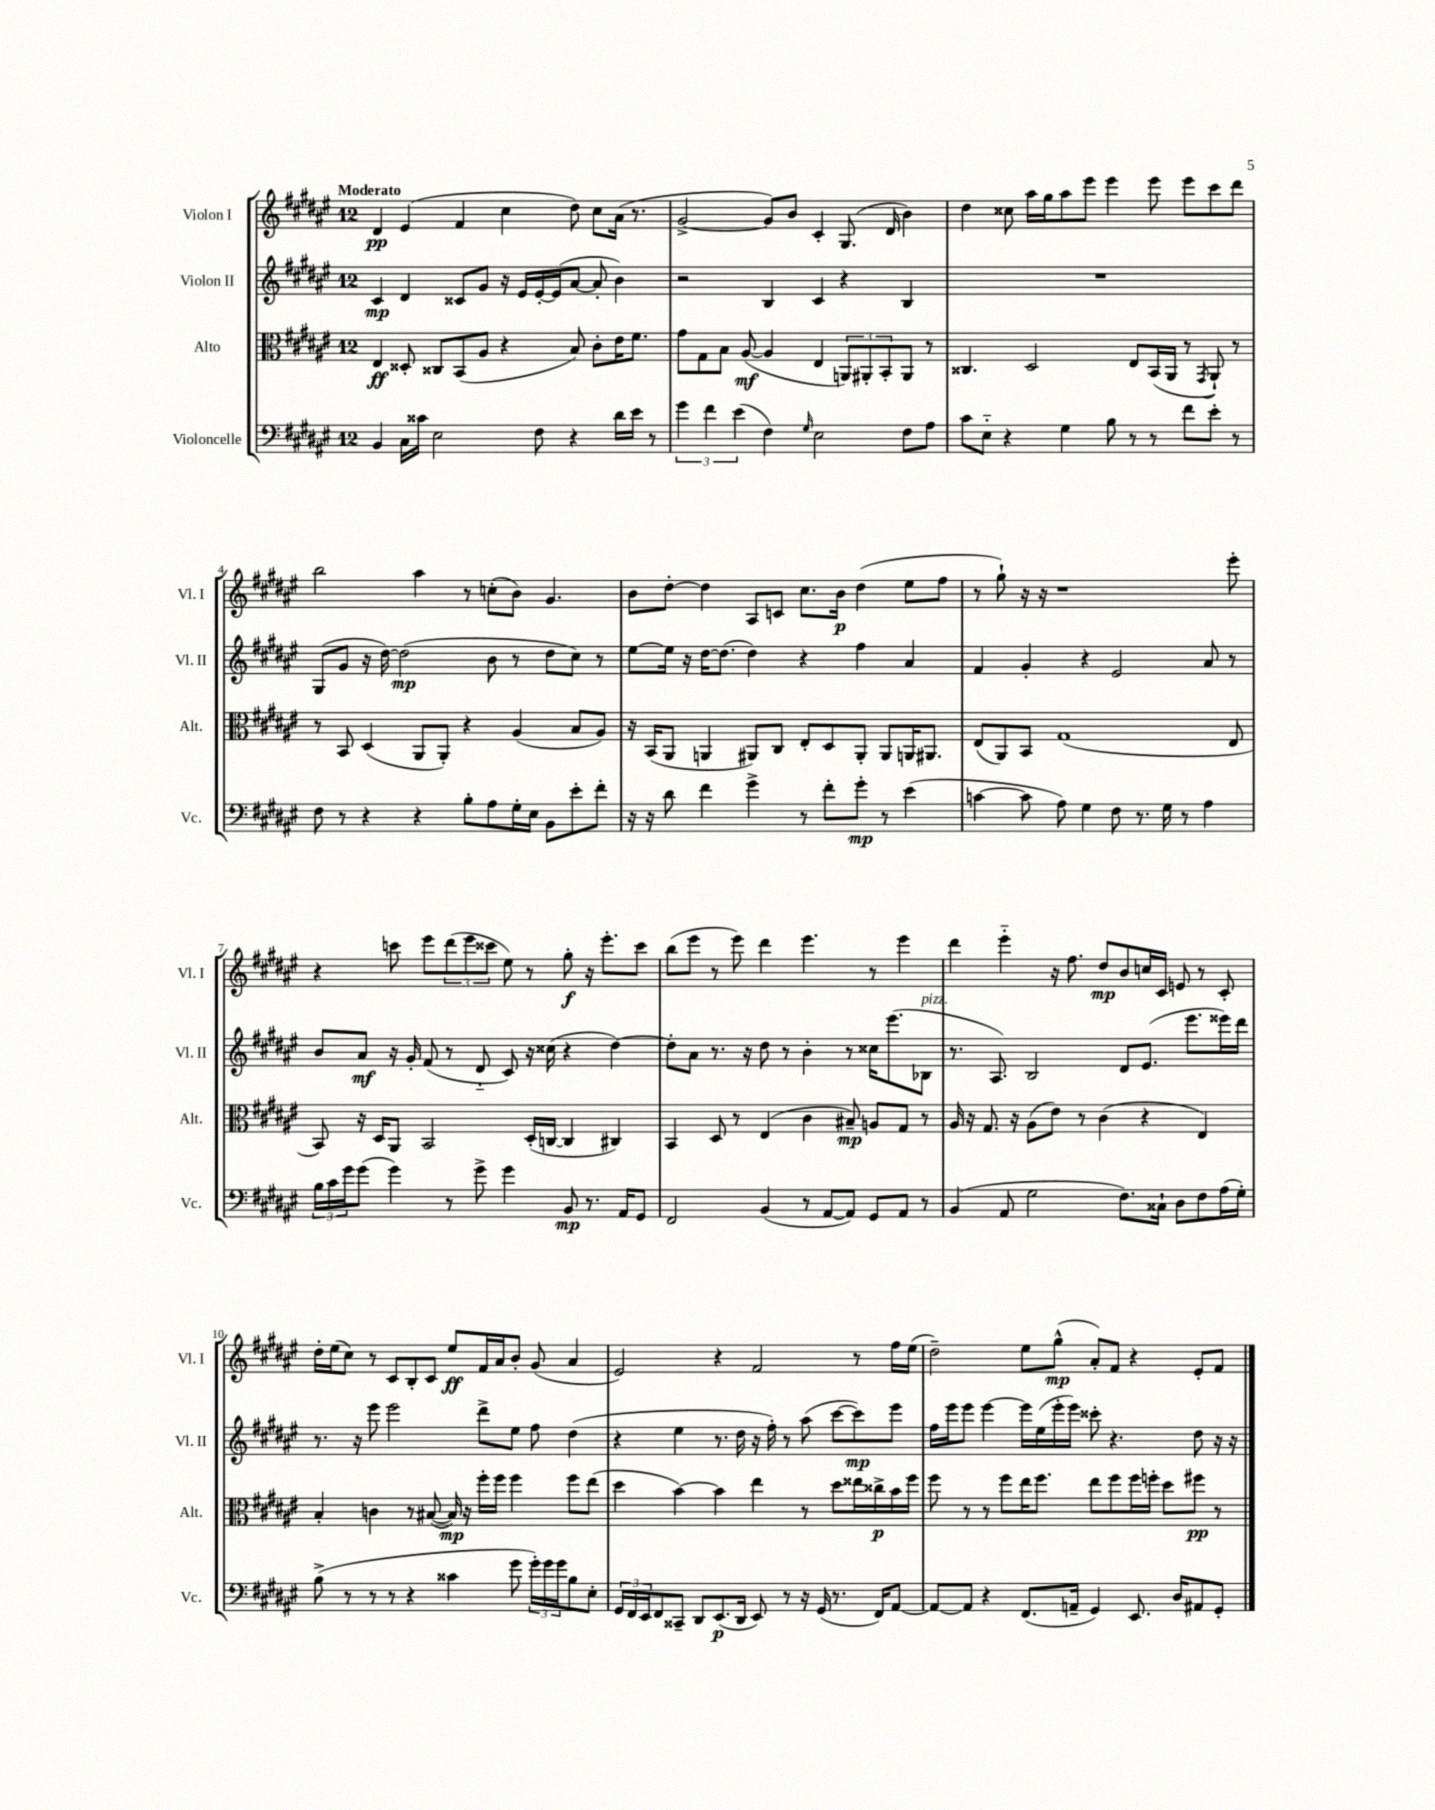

**kern	**kern	**kern	**kern
*staff4	*staff3	*staff2	*staff1
*clefF4	*clefC3	*clefG2	*clefG2
*k[f#c#g#d#a#e#]	*k[f#c#g#d#a#e#]	*k[f#c#g#d#a#e#]	*k[f#c#g#d#a#e#]
*M12/8	*M12/8	*M12/8	*M12/8
4BB	4E#	4c#	4d#
16C#	8D##'	4d#	(4e#
16c##	.	.	.
2E#	8C##	.	.
.	(8BB	8c##	4f#
.	8A#	8g#	.
.	4r	16r	4cc#
.	.	16e#	.
8F#	.	[16e#'	.
.	.	(16e#]	.
4r	8B)	[8a#	8dd#)
.	8c#'	8a#']	8cc#
16d#	16e#	4b)	(16a#
16e#	8.f#	.	8.r
8r	.	.	.
=	=	=	=
6g#	8g#	2r	[2g#^
.	8G#	.	.
6f#	.	.	.
.	8B	.	.
(6e#	.	.	.
.	([8A#	.	.
4F#)	4A#]	4B	8g#])
.	.	.	8b
16qqG#	.	.	.
2E#	4E#	4c#	4c#'
.	12AA)	4r	(8.G#
.	12AA#'	.	.
.	12BB'	.	.
.	.	.	16d#
8F#	8AA#	4B	4b)
8A#	8r	.	.
=	=	=	=
8c#	4.C##	1.r	4dd#
8E#'~	.	.	.
4r	.	.	8cc##
.	2D#	.	16aa#
.	.	.	16gg#
4G#	.	.	8aa#
.	.	.	8eee#
8B	.	.	4eee#
8r	8E#	.	.
8r	(16BB	.	8eee#
.	16AA#	.	.
8f#	8r	.	8eee#
.	8qGG#	.	.
8e#'	8AA#`)	.	8ccc#
8r	8r	.	8ddd#
=	=	=	=
8F#	8r	(8G#	2bb
8r	8BB	8g#	.
4r	(4D#	16r	.
.	.	[16dd#)	.
.	.	(2dd#]	.
4r	8AA#	.	4aa#
.	8AA#')	.	.
8B'	4r	.	8r
8A#	.	8b	(8cc'
16G#'	(4A#	8r	8b)
16E#	.	.	.
8BB	.	8dd#	4.g#
8e#'	8B	8cc#)	.
8f#'	8A#)	8r	.
=	=	=	=
16r	16r	[8ee#	8b
16r	(16BB	.	.
8d#	8AA#	16ee#]	[8dd#'
.	.	16r	.
4f#	4AA	[16dd#	4dd#]
.	.	(8.dd#]	.
4g#^	8AA#)	4dd#)	8A#
.	8C#	.	8c
8r	8E#'	4r	8.cc#
8f#'	8D#	.	.
.	.	.	16b
8g#'	8AA#'	4ff#	(4dd#
8r	8AA#	.	.
(4e#	16AA	4a#	8ee#
.	8.AA#	.	.
.	.	.	8ff#
=	=	=	=
[4c	(8E#	4f#	8r
.	8AA#)	.	8gg#`)
8c]	8BB	4g#'	16r
.	.	.	16r
8A#)	(1G#	.	1r
4G#	.	4r	.
8F#	.	2e#	.
8.r	.	.	.
16G#	.	.	.
8r	.	.	.
4A#	.	8a#	.
.	8E#	8r	8eee#'
=	=	=	=
24B	8BB)	8b	4r
24c#	.	.	.
24g#	.	.	.
(8g#	16r	8a#	.
.	16D#	.	.
4g#)	8AA#	16r	8ccc
.	.	16g#'	.
.	2BB	(8f#	8eee#
8r	.	8r	(12ddd#
.	.	.	12eee#
8g#^	.	8d#'~	.
.	.	.	12ccc##
4g#	.	8c#)	8ee#)
.	(16D#'	16r	8r
.	[16C	(16cc##	.
8BB	4C]	4r	8gg#'
8.r	.	.	16r
.	.	.	8.eee#'
.	4C#)	[4dd#)	.
16AA#	.	.	.
8GG#	.	.	8ccc##
=	=	=	=
2FF#	4BB	8dd#']	(8bb
.	.	8a#	8eee#
.	8D#	8.r	8r
.	8r	.	8eee#)
.	.	16r	.
(4BB	(4E#	8dd#	4ddd#
.	.	8r	.
8r	4c#	4b'	4.eee#
[8AA#	.	.	.
8AA#])	8B#~)	8r	.
8GG#	8A	16cc##	8r
.	.	(8.eee#	.
8AA#	8G#	.	4eee#
8r	8r	8B-	.
=	=	=	=
(4BB	16A#	8.r	4ddd#
.	16r	.	.
.	8.G#	.	.
.	.	8.A#)	.
8AA#	.	.	4eee#'~
.	16r	.	.
2G#	(8A#	2B	.
.	8e#)	.	16r
.	.	.	8.ff#
.	8r	.	.
.	(4c#	.	8dd#
8.F#)	.	8d#	8b
.	4r	(8.e#	16cc
16C##`	.	.	16c#
8D#	.	.	8e
.	.	8.eee#	.
8F#	4E#)	.	8r
(16A#	.	16eee##)	8c#'
16G#')	.	16ddd#	.
=	=	=	=
(8B^	4B'	8.r	16dd#'
.	.	.	(16ee#
8r	.	.	8cc#)
.	.	16r	.
8r	4c	8eee#	8r
8r	.	2eee#	8c#
4r	8r	.	8B'
.	([8B#	.	8c#
4c##	16B#])	.	8ee#
.	16r	.	.
.	16ff#'	8ddd#^	16f#
.	16ff#	.	16a#
8g#	4ff#	8ee#	8b'
24g#')	.	8ff#	(8g#
24g#	.	.	.
24g#	.	.	.
8B	8ff#	(4dd#	4a#
8E#'	(8ee#	.	.
=	=	=	=
24GG#	4dd#	4r	2e#)
24FF#	.	.	.
24EE#	.	.	.
8FF#	.	.	.
8CC##~	[4b)	4ee#	.
8DD#	.	.	.
(8.EE#	4b]	8.r	4r
16DD#	.	16dd#	.
8EE#)	4ee#	16r	2f#
.	.	16ff#')	.
8r	.	8r	.
16r	8r	(8aa#	.
(16GG#	.	.	.
8.r	8dd#	[8ccc#	.
.	16ee##	8ccc#])	8r
16FF#)	16cc##^	.	.
[8AA#	16b	8eee#	16ff#
.	16ff#	.	(16ee#
=	=	=	=
8AA#_	8ff#	16ff#	2dd#~)
.	.	16eee#	.
8AA#]	8r	8eee#	.
4r	8r	[4eee#	.
.	8ff#	.	.
(8.FF#	16ee#	16eee#]	8ee#
.	8.ff#	(16ee#	.
.	.	16eee#'	(8gg#^^
16AA~	.	16eee#)	.
4GG#)	8ee#	8ccc##'	8a#')
.	8ff#	4.r	8f#
8.EE#	16ff#	.	4r
.	16ff'	.	.
.	8dd#	.	.
16D#	.	.	.
8AA#	8ff#	8dd#	8e#'
8GG#'	8r	16r	8f#
.	.	16r	.
==	==	==	==
*-	*-	*-	*-
